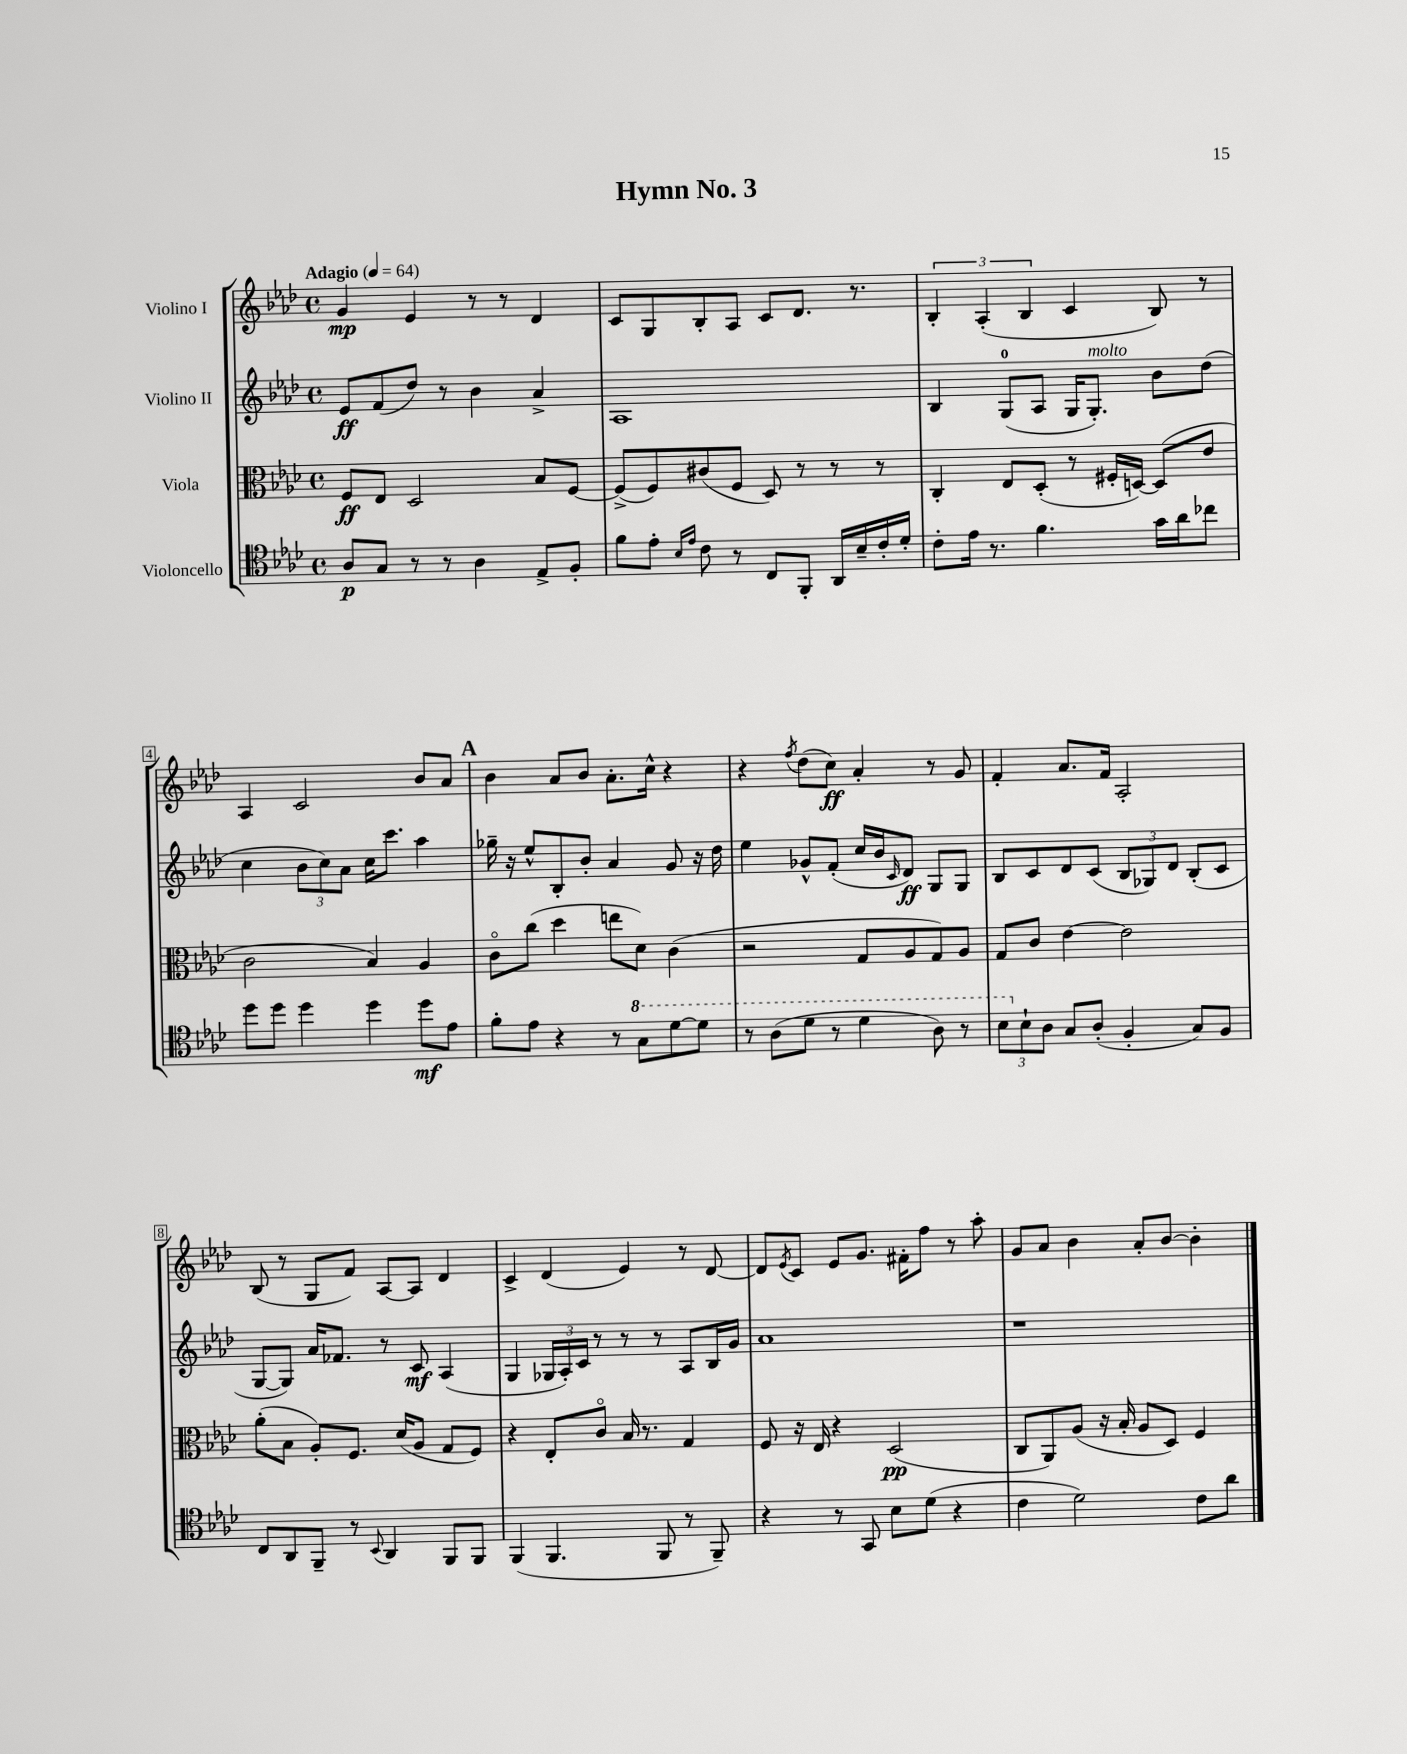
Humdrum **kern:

**kern	**dynam	**kern	**dynam	**kern	**dynam	**kern	**dynam
*part4	*part4	*part3	*part3	*part2	*part2	*part1	*part1
*staff4	*staff4	*staff3	*staff3	*staff2	*staff2	*staff1	*staff1
*I"Violoncello	*	*I"Viola	*	*I"Violino II	*	*I"Violino I	*
*clefC4	*	*clefC3	*	*clefG2	*	*clefG2	*
*k[b-e-a-d-]	*	*k[b-e-a-d-]	*	*k[b-e-a-d-]	*	*k[b-e-a-d-]	*
*M4/4	*	*M4/4	*	*M4/4	*	*M4/4	*
*met(c)	*	*met(c)	*	*met(c)	*	*met(c)	*
*MM64	*	*MM64	*	*MM64	*	*MM64	*
=1	=1	=1	=1	=1	=1	=1	=1
!	!	!	!	!	!	!LO:TX:a:B:t=Adagio	!
8A-/L	p	8F/L	ff	8e-/L	ff	4g/	mp
8G/J	.	8E-/J	.	(8f/	.	.	.
8r	.	2D-/	.	8dd-/J)	.	4e-/	.
8r	.	.	.	8r	.	.	.
4A-\	.	.	.	4b-\	.	8r	.
.	.	.	.	.	.	8r	.
8E-^/L	.	8B-/L	.	4a-^/	.	4d-/	.
8F'/J	.	[8F/J	.	.	.	.	.
=2	=2	=2	=2	=2	=2	=2	=2
8f\L	.	(8F^/L]	.	1A-	.	8c/L	.
8e-'\J	.	8F/)	.	.	.	8G/	.
16qqB-/LL	.	.	.	.	.	.	.
16qqe-/JJ	.	.	.	.	.	.	.
8c\	.	(8c#X/	.	.	.	8B-'/	.
8r	.	8F/J	.	.	.	8A-/J	.
8C/L	.	8D-/)	.	.	.	8c/L	.
8FF'/J	.	8r	.	.	.	8.d-/J	.
16AA-/LL	.	8r	.	.	.	.	.
16B-~/	.	.	.	.	.	8.r	.
16c'/	.	8r	.	.	.	.	.
16d-'/JJ	.	.	.	.	.	.	.
=3	=3	=3	=3	=3	=3	=3	=3
8c'\L	.	4C'/	.	4B-/	.	6B-'/	.
16e-\Jk	.	.	.	.	.	.	.
.	.	.	.	.	.	(6A-'/	.
8.r	.	.	.	.	.	.	.
.	.	8E-/L	.	(8G/L	.	.	.
.	.	.	.	.	.	6B-/	.
4.f\	.	(8D-'/J	.	8A-/J	.	.	.
.	.	8r	.	16G/KL	.	4c/	.
!	!	!	!	!LO:TX:a:i:t=molto	!	!	!
.	.	.	.	8.G'/J)	.	.	.
.	.	16F#X'/LL	.	.	.	.	.
.	.	[16Dn/JJ)	.	.	.	.	.
16g\LL	.	(8D/L]	.	8b-\L	.	8B-/)	.
16a-\J	.	.	.	.	.	.	.
8cc-X\J	.	8e-/J	.	(8dd-\J	.	8r	.
!!LO:LB:g=z
=4	=4	=4	=4	=4	=4	=4	=4
8dd-\L	.	2c\	.	4cc\	.	4A-/	.
8dd-\J	.	.	.	.	.	.	.
4dd-\	.	.	.	12b-\L	.	2c/	.
.	.	.	.	12cc\)	.	.	.
.	.	.	.	12a-\J	.	.	.
4dd-\	.	4B-/)	.	16cc\KL	.	.	.
.	.	.	.	8.ccc\J	.	.	.
8dd-\L	mf	4A-/	.	4aa-\	.	8b-/L	.
8e-\J	.	.	.	.	.	8a-/J	.
!!LO:REH:place=s1:t=A
=5	=5	=5	=5	=5	=5	=5	=5
8f'\L	.	8c\L	.	16gg-X~\	.	4b-\	.
.	.	.	.	16r	.	.	.
8e-\J	.	(8cc\J	.	8ee-^^/L	.	.	.
4r	.	4dd-\	.	8B-'/	.	8a-/L	.
.	.	.	.	8b-'/J	.	8b-/J	.
8r	.	8een\L	.	4a-/	.	8.a-'\L	.
*8va	*	*	*	*	*	*	*
8g\L	.	8d-\J)	.	.	.	.	.
.	.	.	.	.	.	16cc^^\Jk	.
[8dd-\	.	(4c\	.	8g/	.	4r	.
8dd-\J]	.	.	.	16r	.	.	.
.	.	.	.	16dd-\	.	.	.
=6	=6	=6	=6	=6	=6	=6	=6
8r	.	2r	.	4ee-\	.	4r	.
(8a-\L	.	.	.	.	.	.	.
.	.	.	.	.	.	8qff/	.
8dd-\J	.	.	.	8g-X^^/L	.	(8dd-\L	.
8r	.	.	.	(8f'/J	.	8cc\J)	ff
4dd-\	.	8G/L	.	16cc/LL	.	4a-'/	.
.	.	.	.	16b-/J	.	.	.
.	.	.	.	16qqc/	.	.	.
.	.	8A-/	.	8d-/J)	ff	.	.
8a-\)	.	8G/)	.	8G/L	.	8r	.
8r	.	8A-/J	.	8G/J	.	8g/	.
=7	=7	=7	=7	=7	=7	=7	=7
12b-\L	.	8G/L	.	8B-/L	.	4f'/	.
*X8va	*	*	*	*	*	*	*
12B-`\	.	.	.	.	.	.	.
.	.	8c/J	.	8c/	.	.	.
12A-\J	.	.	.	.	.	.	.
8G/L	.	[4e-\	.	8d-/	.	8.a-/L	.
(8A-'/J	.	.	.	(8c/J	.	.	.
.	.	.	.	.	.	16f/Jk	.
4F'/	.	2e-\]	.	12B-/L	.	2A-'/	.
.	.	.	.	12G-X/)	.	.	.
.	.	.	.	12d-/J	.	.	.
8G/L)	.	.	.	(8B-'/L	.	.	.
8F/J	.	.	.	8c/J	.	.	.
!!LO:LB:g=z
=8	=8	=8	=8	=8	=8	=8	=8
8C/L	.	(8a-'\L	.	[8G/L	.	(8B-/	.
8AA-/	.	8B-\J	.	8G/J])	.	8r	.
8FF~/J	.	8A-'/L)	.	16a-/KL	.	8G/L	.
.	.	.	.	8.f-X/J	.	.	.
8r	.	8.F/J	.	.	.	8f/J)	.
8qqBB-/	.	.	.	.	.	.	.
4AA-/	.	.	.	8r	.	[8A-/L	.
.	.	(16d-/KL	.	.	.	.	.
.	.	8A-/J	.	8c/	mf	8A-/J]	.
8FF/L	.	8G/L	.	(4A-/	.	4d-/	.
8FF/J	.	8F/J)	.	.	.	.	.
=9	=9	=9	=9	=9	=9	=9	=9
(4FF/	.	4r	.	4G/	.	4c^/	.
4.FF/	.	8E-'/L	.	24G-X/LL	.	(4d-/	.
.	.	.	.	24A-'/)	.	.	.
.	.	.	.	24c/JJ	.	.	.
.	.	8c/J	.	8r	.	.	.
.	.	16B-/	.	8r	.	4e-/)	.
.	.	8.r	.	.	.	.	.
8FF/	.	.	.	8r	.	.	.
8r	.	4G/	.	8A-/L	.	8r	.
8FF~/)	.	.	.	16B-/L	.	[8d-/	.
.	.	.	.	16g/JJ	.	.	.
=10	=10	=10	=10	=10	=10	=10	=10
4r	.	8F/	.	1a-	.	8d-/L]	.
.	.	.	.	.	.	8qe-/	.
.	.	16r	.	.	.	8c/J	.
.	.	16E-/	.	.	.	.	.
8r	.	4r	.	.	.	8e-/L	.
8GG/	.	.	.	.	.	8.g/J	.
8B-\L	.	(2D-/	pp	.	.	.	.
.	.	.	.	.	.	16f#X'\KL	.
(8d-\J	.	.	.	.	.	8ff\J	.
4r	.	.	.	.	.	8r	.
.	.	.	.	.	.	8aa-'\	.
=11	=11	=11	=11	=11	=11	=11	=11
4c\	.	8C/L	.	1r	.	8g/L	.
.	.	8AA-/)	.	.	.	8a-/J	.
2d-\)	.	(8A-/J	.	.	.	4b-\	.
.	.	16r	.	.	.	.	.
.	.	16B-'/	.	.	.	.	.
.	.	8A-/L	.	.	.	8a-'/L	.
.	.	8D-/J)	.	.	.	[8b-/J	.
8c\L	.	4F/	.	.	.	4b-'\]	.
8a-\J	.	.	.	.	.	.	.
==	==	==	==	==	==	==	==
*-	*-	*-	*-	*-	*-	*-	*-
